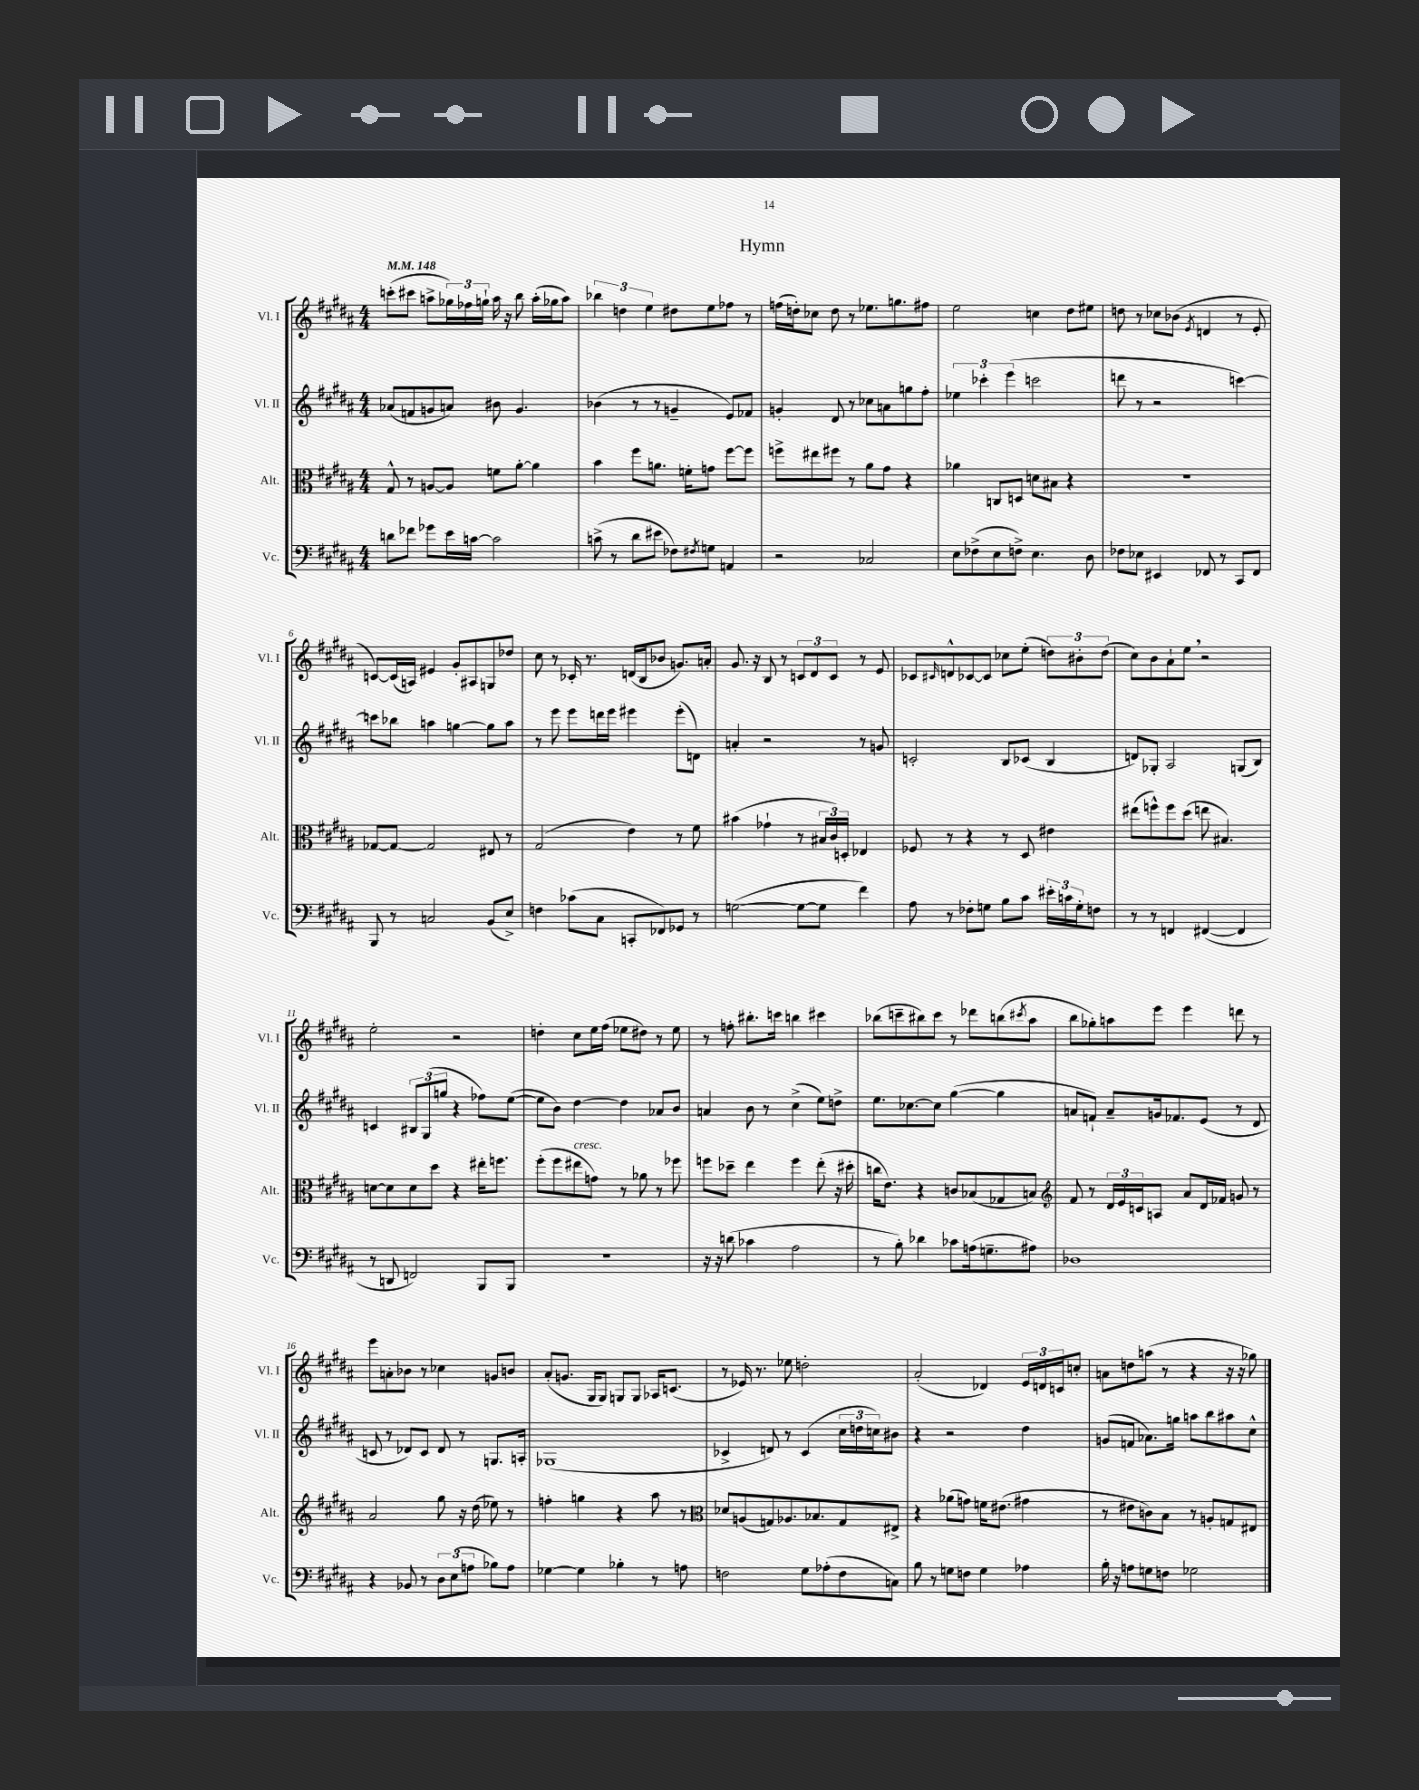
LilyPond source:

\header { title = "Hymn" }
<<
\new StaffGroup <<
\new Staff = "s0" \with { instrumentName = "Vl. I" shortInstrumentName = "Vl. I" } {
    \clef treble \key b \major \numericTimeSignature \time 4/4 \tempo 4 = 148
    c'''8-.( cis'''8 a''8-> \tuplet 3/2 { ges''16) fes''16 g''16-! } a''16 r16 b''8 a''16-.( ges''16 a''8) |
    \tuplet 3/2 { bes''4 d''4 e''4 } dis''8 e''8 fes''8 r8 |
    f''16( d''16-.) ces''8 d''8 r8 ees''8. g''8. fis''8 |
    e''2 c''4 dis''8 eis''8 |
    d''8 r8 ces''8 bes'8( \acciaccatura { e'8 } d'4 r8 e'8-. |
    c'8~) c'16( a16) eis'4 gis'8-. ais8 g8 des''8 |
    cis''8 r8 ces'16-. r8. d'16( b16 bes'8 g'8.) a'16-. |
    gis'8. r16 b8 r8 \tuplet 3/2 { c'8 dis'8 c'8 } r8 e'8 |
    ces'8 \grace { cis'16 } d'8-^ ces'8~ ces'8 ces''8 e''8-.( \tuplet 3/2 { d''8) bis'8-. d''8( } |
    cis''8) b'8 ais'8-! e''8 \breathe r2 |
    e''2-. r2 |
    d''4-. cis''8 e''16 fis''16( ees''8 dis''8) r8 ees''8 |
    r8 f''8-. bis''8.-. c'''16 b''4 cis'''4 |
    bes''8( c'''8-- bis''8) c'''8 r8 des'''8 b''8( \acciaccatura { cis'''8 } ais''8 |
    b''8 ges''8-.) a''8 e'''8 e'''4 d'''8 r8 |
    e'''8 a'8-. bes'8 r8 ces''4 g'8 b'8 |
    ais'8-.( g'8. gis16 gis8) g8 g8 aes16 c'8.( |
    r8 ees'16) r8. ees''8 d''2-. |
    ais'2-.( des'4) \tuplet 3/2 { e'16 d'16 c'16 } c''8-. |
    a'8 d''8 a''8( r8 r4 r16 r16 ges''8) \bar "|." |
}
\new Staff = "s1" \with { instrumentName = "Vl. II" shortInstrumentName = "Vl. II" } {
    \clef treble \key b \major \numericTimeSignature \time 4/4
    aes'8( f'8 g'8 a'8) bis'8 g'4. |
    bes'4( r8 r8 g'4-- e'8) fes'8 |
    g'4-. dis'8 r8 ces''8 a'8 g''8 fis''8-. |
    \tuplet 3/2 { ees''4 ces'''4-. e'''4( } c'''2 |
    d'''8 r8 r2 c'''4~) |
    c'''8 bes''8 a''4 g''4~ g''8 a''8 |
    r8 e'''8 e'''8 d'''16 e'''16 eis'''4 eis'''8-.( d'8) |
    a'4-. r2 r8 g'8 |
    c'2-. b8 ces'8( b4 |
    d'8) ges8-. ais2 g8( b8) |
    c'4 \tuplet 3/2 { bis8 gis8( g''8 } r4 fes''8) e''8~( |
    e''8 b'8) dis''4~ dis''4 aes'8 b'8 |
    a'4 b'8 r8 cis''4->( e''8) d''8-> |
    e''8. ces''8.~ ces''8 gis''4~( gis''4 |
    a'8 f'8-!) a'8-- g'16 fes'8. e'8( r8 dis'8 |
    c'8 r8 des'8) c'8 des'8 r8 g8. a16-. |
    ges1( |
    ces'4-> d'8) r8 ces'4( \tuplet 3/2 { cis''16 d''16 c''16) } bis'8 |
    r4 r2 dis''4 |
    g'8( f'8 aes'8.) g''16 a''8 b''8 ais''8 cis''8-^ \bar "|." |
}
\new Staff = "s2" \with { instrumentName = "Alt." shortInstrumentName = "Alt." } {
    \clef alto \key b \major \numericTimeSignature \time 4/4
    gis8-^ r8 a8~ a8 f'8 ais'8~-. ais'4 |
    b'4 fis''8 a'8. f'16-. g'8 fis''8~ fis''8 |
    f''8-> eis''8 fis''8 r8 ais'8 gis'8 r4 |
    aes'4 c8 d8 d'8 bis8 r4 |
    R1 |
    ges8~ ges8~ ges2 eis8 r8 |
    gis2( e'4) r8 fis'8 |
    bis'4( ges'4-! r8 \tuplet 3/2 { bis16 cis'16) d16-. } ees4 |
    fes8 r8 r4 r8 dis8 eis'4 |
    eis''8( f''8-^) f''8 dis''8( e''8 bis4.) |
    d'8~ d'8 d'8 dis''8 r4 eis''16-. f''8. |
    fis''8-.( fis''8 eis''8^\markup { \italic "cresc." } g'8) r8 aes'8 r8 fes''8 |
    f''8 des''8-- e''4 f''4 e''8-.( r16 dis''16-. |
    c''16 e'8.) r4 c'8 bes8( ges8 b8) |
    \clef treble fis'8 r8 \tuplet 3/2 { dis'16 e'16 c'16 } a8 ais'8 dis'16 fes'16 g'8 r8 |
    ais'2 gis''8 r16 dis''16( ees''8) r8 |
    f''4-. g''4 r4 ais''8 r8 |
    \clef alto des'8 a8( g8) aes8. bes8. g8 eis8-> |
    r4 aes'8( g'8) f'16 eis'8.( gis'4 |
    r8 eis'8 c'8) b8 r8 a8-. g8 eis8 \bar "|." |
}
\new Staff = "s3" \with { instrumentName = "Vc." shortInstrumentName = "Vc." } {
    \clef bass \key b \major \numericTimeSignature \time 4/4
    d'8 fes'8 ges'8 e'16 c'16~ c'2 |
    c'8->( r8 dis'8 eis'8 fes8) \acciaccatura { fis8 } g8 a,4 |
    r2 ces2 |
    e8 fes8->( e8 f8->) e4. dis8 |
    fes8 ees8 eis,4 fes,8 r8 cis,8 fes,8 |
    b,,8 r8 c2 b,8( e8->) |
    f4 ces'8( cis8 c,8-. fes,8) ges,8 r8 |
    g2~( g8~ g8 fis'4) |
    ais8 r8 fes8-. g8 b8 cis'8 \tuplet 3/2 { eis'16-. c'16 g16-. } f8 |
    r8 r8 f,4 fis,4~( fis,4 |
    r8 d,8 f,2) b,,8 b,,8 |
    r1 |
    r16 r16 d'8( ces'4 ais2 |
    r8 b8-.) des'4 ces'8 a16( g8.-- ais8) |
    des1 |
    r4 bes,8 r8 \tuplet 3/2 { dis8 e8( a8 } bes8) a8 |
    ges4~ ges4 bes4-. r8 a8 |
    f2 gis8 aes8-.( f8 c8) |
    b8 r8 g8 f8 g4 aes4 |
    b16-. r16 a8 g8 f8 ges2 \bar "|." |
}
>>
>>
